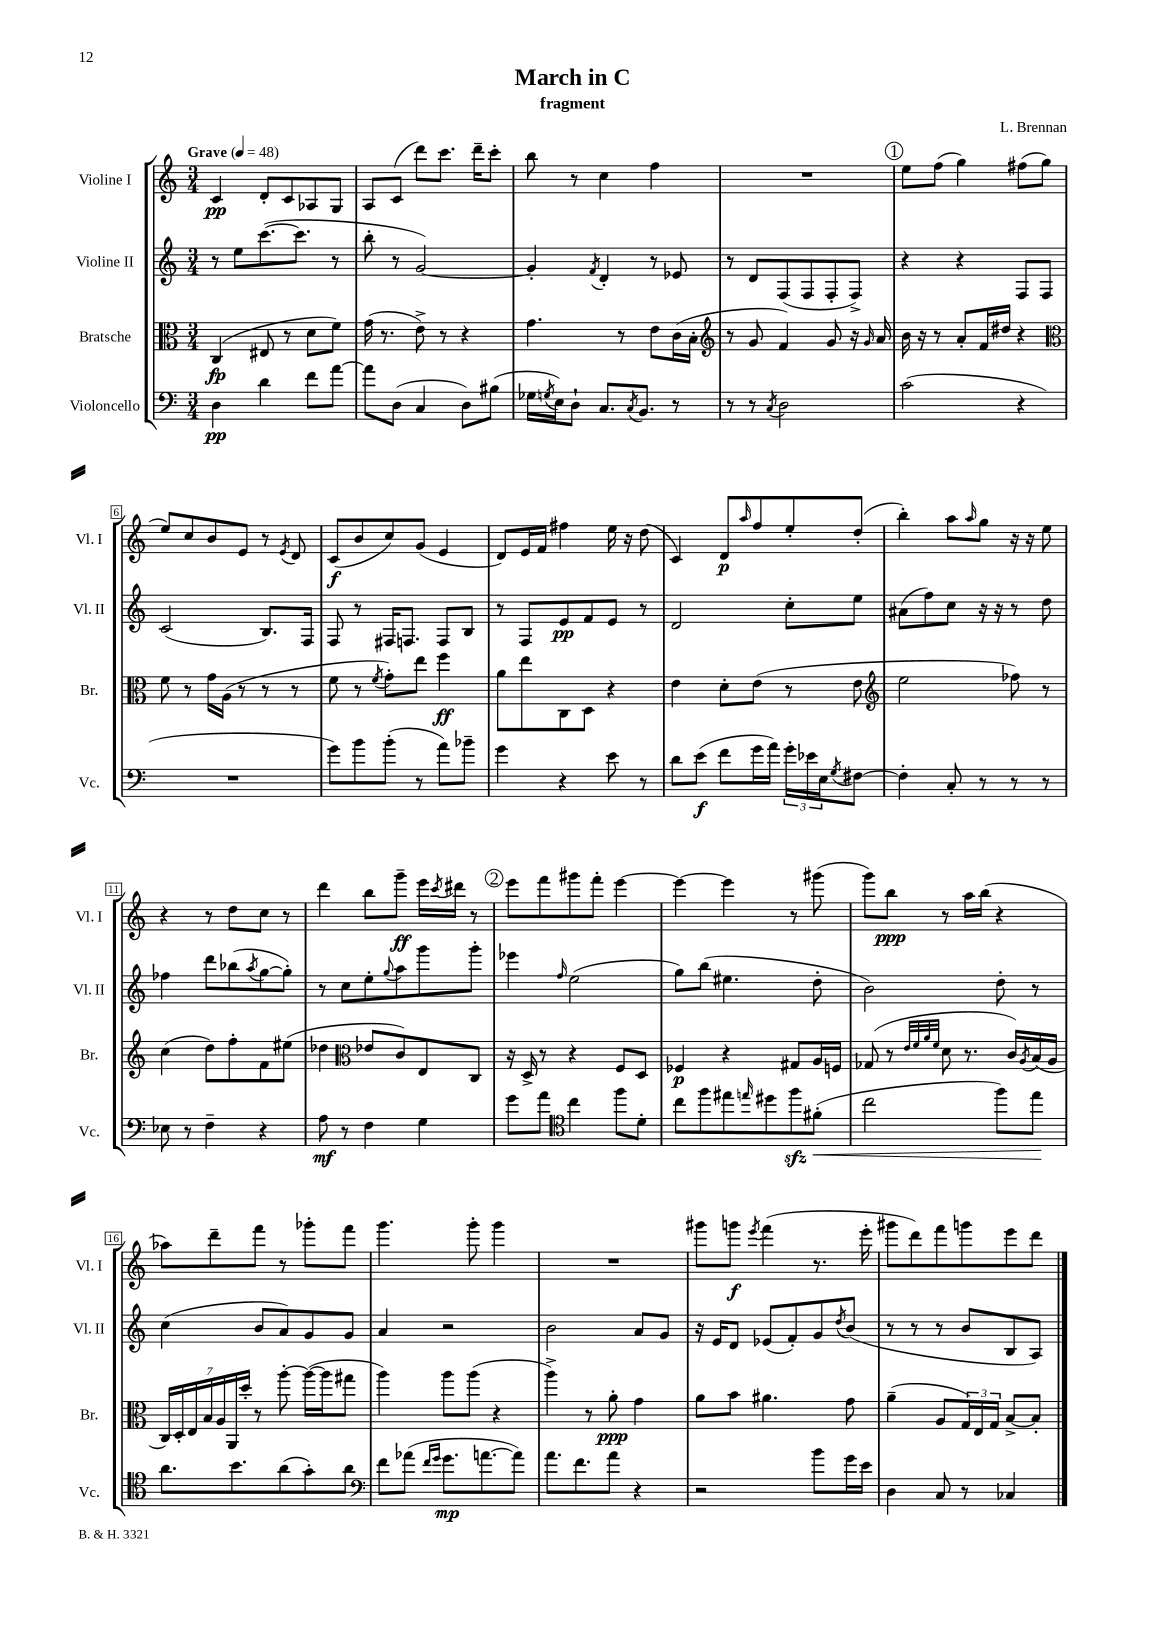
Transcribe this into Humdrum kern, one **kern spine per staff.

**kern	**kern	**kern	**kern
*staff4	*staff3	*staff2	*staff1
*clefF4	*clefC3	*clefG2	*clefG2
*k[]	*k[]	*k[]	*k[]
*M3/4	*M3/4	*M3/4	*M3/4
*MM48	*MM48	*MM48	*MM48
4D	(4C	8r	4c
.	.	8ee	.
4d	8E#	([8.ccc	8d'
.	8r	.	8c
.	.	8.ccc]	.
8f	8d	.	8A-
[8a	8f)	8r	8G
=	=	=	=
8a]	(16g	8bb'	8A
.	8.r	.	.
(8D	.	8r	(8c
4C	8e^)	[2g)	8ddd)
.	8r	.	8.ccc
8D)	4r	.	.
.	.	.	16ddd~
(8B#	.	.	8ccc'
=	=	=	=
16G-	4.g	4g']	8bb
8qG	.	.	.
16E)	.	.	.
8D`	.	.	8r
.	.	8qf	.
8.C	.	4d'	4cc
.	8r	.	.
8qC	.	.	.
8.BB	.	.	.
.	8e	8r	4ff
8r	(16c	8e-	.
.	16B'	.	.
=	=	=	=
*	*clefG2	*	*
8r	8r	8r	2.r
8r	8g	8d	.
8qC	.	.	.
2D	4f)	(8F	.
.	.	8F	.
.	8g	8F'	.
.	16r	8F^)	.
.	16qqg	.	.
.	16a	.	.
=	=	=	=
(2c	16b	4r	8ee
.	16r	.	.
.	8r	.	(8ff
.	8a'	4r	4gg)
.	16f	.	.
.	16dd#	.	.
4r	4r	8F	(8ff#
.	.	8F	8gg
=	=	=	=
*	*clefC3	*	*
2.r	8f	(2c	8ee)
.	8r	.	8cc
.	16g	.	8b
.	(16A	.	.
.	8r	.	8e
.	8r	8.B)	8r
.	.	.	8qe
.	8r	.	8d
.	.	16F	.
=	=	=	=
8g)	8f	8F	(8c
8b	8r	8r	8b
.	8qf	.	.
(8b'	8g')	16F#	8cc)
.	.	8.F	.
8r	8ee	.	(8g
8a)	4ff	8F	4e
8b-~	.	8B	.
=	=	=	=
4g	8a	8r	8d)
.	8ee	8F	16e
.	.	.	16f
4r	8C	8e	4ff#
.	8D	8f	.
8e	4r	8e	16ee
.	.	.	16r
8r	.	8r	(8dd
=	=	=	=
8d	4e	2d	4c)
(8e	.	.	.
8f	8d'	.	8d
.	.	.	16qqaa
16g	(8e	.	8ff
16a)	.	.	.
24g'	8r	8cc'	8ee'
24e-	.	.	.
24E	.	.	.
8qG	.	.	.
[8F#	8e	8ee	(8dd'
=	=	=	=
*	*clefG2	*	*
4F#']	2ee	(8a#	4bb')
.	.	8ff)	.
8C'	.	8cc	8aa
.	.	.	16qqaa
8r	.	16r	8gg
.	.	16r	.
8r	8ff-)	8r	16r
.	.	.	16r
8r	8r	8dd	8ee
=	=	=	=
8E-	(4cc	4ff-	4r
8r	.	.	.
4F~	8dd)	8ddd	8r
.	8ff'	(8bb-	8dd
.	.	8qaa	.
4r	8f	[8gg	8cc
.	(8ee#	8gg'])	8r
=	=	=	=
8A	4dd-	8r	4ddd
8r	.	8cc	.
*	*clefC3	*	*
4F	8e-	8ee'	8bb
.	.	8qqgg	.
.	8c)	8aa	8ggg~
4G	8E	8ggg	16eee
.	.	.	8qccc
.	.	.	16ddd#
.	8C	8ggg'	8r
=	=	=	=
8g	16r	4eee-	8eee
.	16D^	.	.
8a	8r	.	8fff
*clefC4	*	*	*
.	.	16qqff	.
4cc	4r	(2ee	8ggg#
.	.	.	8fff'
8ff	8F	.	[4eee
8d'	8D	.	.
=	=	=	=
8cc	4F-	8gg)	4eee_
8ff	.	(8bb	.
8ee#	4r	4.ee#	4eee]
16qqee	.	.	.
8dd#	.	.	.
8ff	8G#	.	8r
(8f#'	16A	8dd'	(8ggg#
.	16F	.	.
=	=	=	=
2cc	(8G-	2b)	8ggg)
.	8r	.	8bb
.	32qqe	.	.
.	32qqf	.	.
.	32qqa	.	.
.	32qqf	.	.
.	8d	.	8r
.	8.r	.	16aa
.	.	.	(16bb
8ff)	.	8dd'	4r
.	16c)	.	.
.	8qA	.	.
8ee	(16B	8r	.
.	16A	.	.
=	=	=	=
8.a	28C)	(4cc	8aa-)
.	28D'	.	.
.	28E	.	.
.	28B	.	.
.	.	.	8ddd~
.	28A	.	.
.	28AA	.	.
8.b	.	.	.
.	28dd'	.	.
.	8r	8b	8fff
(8a	[8aa'	8a)	8r
8g')	(16aa_	8g	8ggg-'
.	16aa]	.	.
8a	8gg#	8g	8fff
=	=	=	=
*clefF4	*	*	*
8f	4aa)	4a	4.ggg
(8a-	.	.	.
16qqf	.	.	.
16qqg	.	.	.
8.g	8aa	2r	.
.	(8aa	.	8ggg'
[8.a	.	.	.
.	4r	.	4ggg
8a])	.	.	.
=	=	=	=
8.a	4aa^)	2b	2.r
8.f	.	.	.
.	8r	.	.
8a	8a'	.	.
4r	4g	8a	.
.	.	8g	.
=	=	=	=
2r	8a	16r	8ggg#
.	.	16e	.
.	8b	8d	8ggg
.	.	.	8qeee
.	4.a#	(8e-	(4fff
.	.	8f')	.
8b	.	8g	8.r
.	.	8qdd	.
16g	8g	(8b	.
16e	.	.	16eee'
=	=	=	=
4D	(4a~	8r	8ggg#
.	.	8r	8ddd)
8C	8A	8r	8fff
8r	24G)	8b	8ggg
.	24E	.	.
.	24G	.	.
4C-	[8B^	8B	8eee
.	8B']	8A)	8ddd
==	==	==	==
*-	*-	*-	*-
